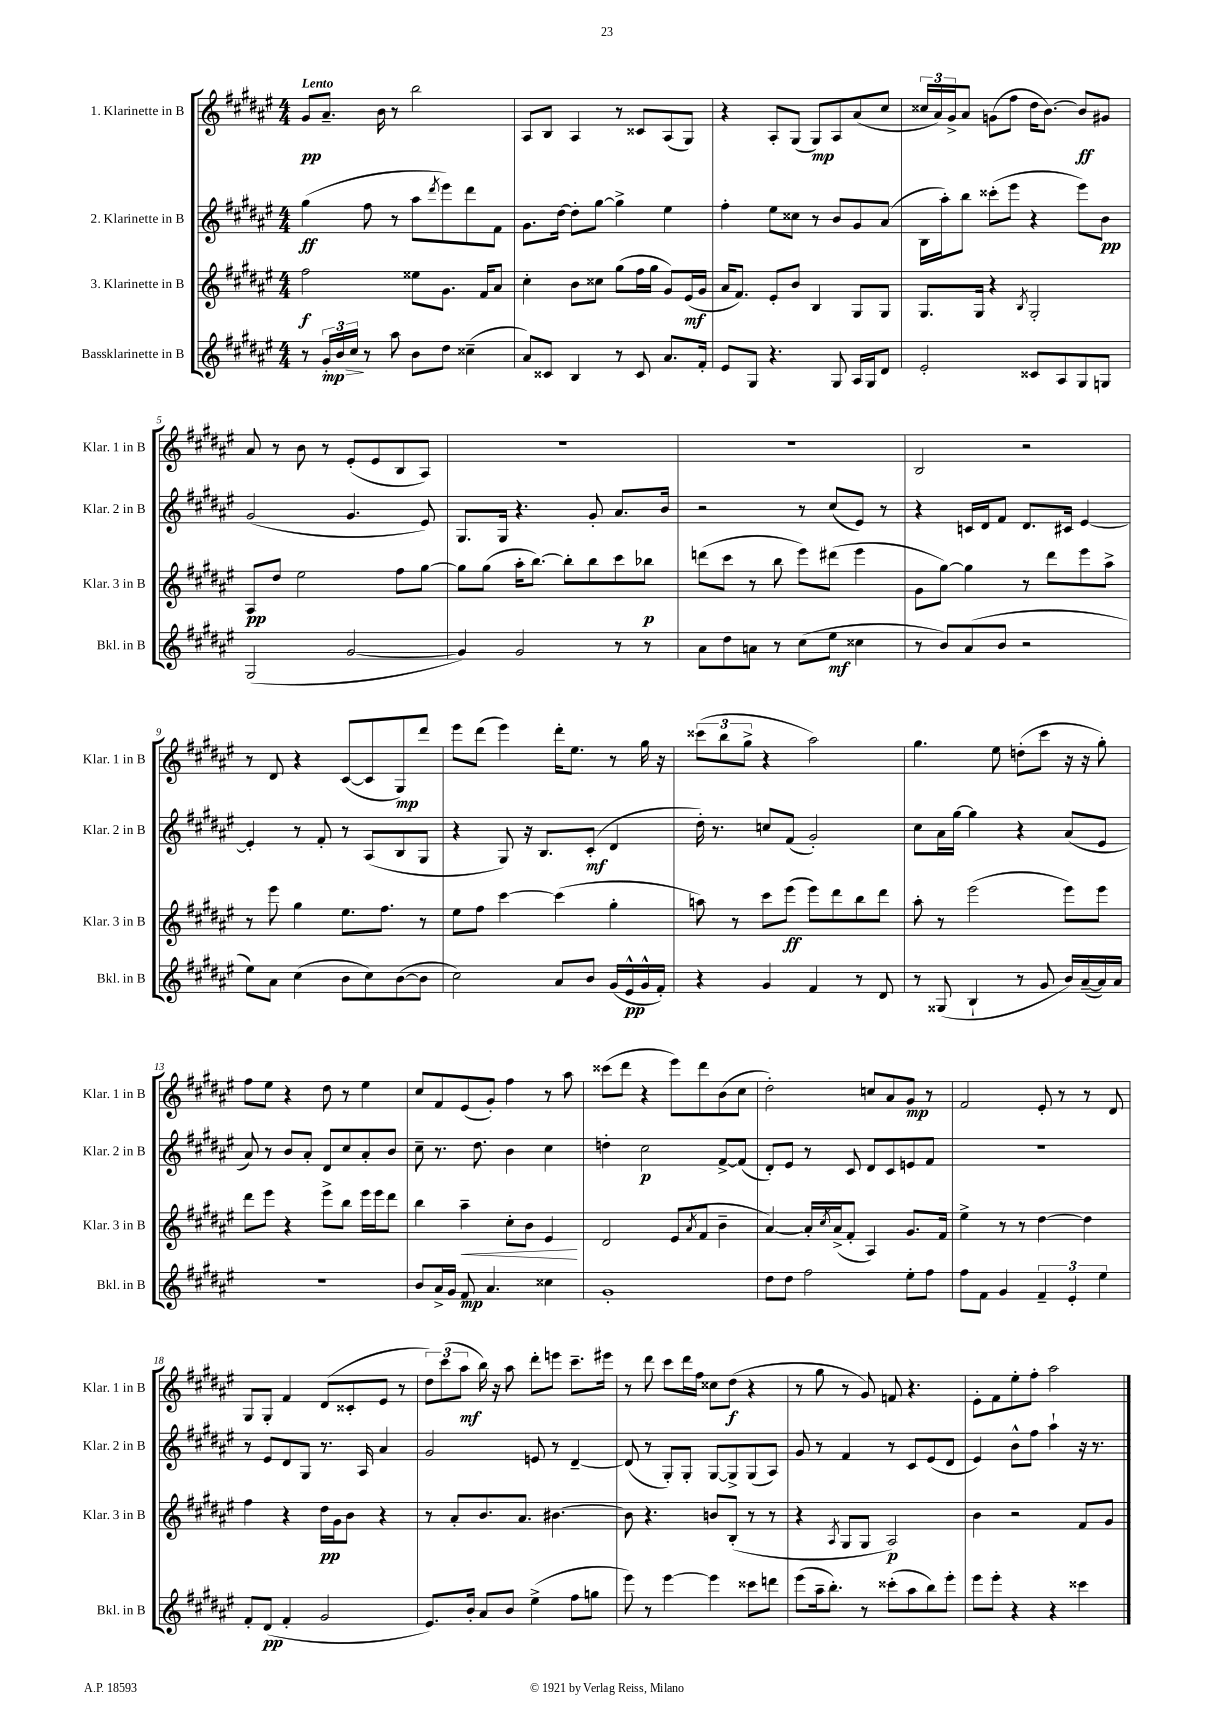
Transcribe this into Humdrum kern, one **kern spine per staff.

**kern	**kern	**kern	**kern
*staff4	*staff3	*staff2	*staff1
*clefG2	*clefG2	*clefG2	*clefG2
*k[f#c#g#d#a#e#]	*k[f#c#g#d#a#e#]	*k[f#c#g#d#a#e#]	*k[f#c#g#d#a#e#]
*M4/4	*M4/4	*M4/4	*M4/4
8r	2ff#\	(4gg#\	8g#/L
24g#'/LL	.	.	8.a#~/J
24b/	.	.	.
24cc#/JJ	.	.	.
8r	.	8ff#\	.
.	.	.	16b\
8aa#\	.	8r	8r
8b\L	8ee##\L	8aa#\L	2bb\
.	.	8qddd#/	.
8dd#\J	8.g#\J	8eee#\)	.
(4cc##~\	.	8ddd#\	.
.	16f#/LK	.	.
.	8a#/J	8f#\J	.
=	=	=	=
8a#/L)	4cc#'\	8.g#\L	8A#/L
8c##/J	.	.	8B/J
.	.	[16dd#\Jk	.
4B/	8b\L	8dd#'\]L	4A#/
.	8cc##\J	[8gg#\J	.
8r	(8gg#\L	4gg#^\]	8r
8c##/	16ff#\L	.	8c##/L
.	16gg#\JJ	.	.
8.a#/L	8g#/L)	4ee#\	(8A#/
.	(16e#/L	.	8G#/J)
16f#'/Jk	16g#/JJ	.	.
=	=	=	=
8e#/L	16a#/LK	4ff#'\	4r
.	8.f#/J)	.	.
8G#/J	.	.	.
4.r	8e#'/L	8ee#\L	8A#'/L
.	8b/J	8cc##\J	(8G#/J
.	4B/	8r	8G#/L)
8G#/	.	8b/L	8A#/
16A#/LL	8G#/L	8g#/	(8a#/
16G#/J	.	.	.
8d#/J	8G#/J	(8a#/J	8cc#/J
=	=	=	=
2e#'/	8.G#/L	16B\LL	24cc##/LL
.	.	.	24a#/)
.	.	16aa#'\J)	.
.	.	.	24g#^/J
.	.	8bb\J	8a#/J
.	16G#/Jk	.	.
.	4r	(8ccc##'\L	(8g\L
.	.	8eee#\J	8ff#\J
.	8qB/	.	.
8c##/L	2G#'/	4r	16dd#\LK
.	.	.	[8.b\J)
8A#/	.	.	.
8G#/	.	8eee#\L)	8b/]L
8G/J	.	8b\J	8g#/J
=	=	=	=
(2G#/	8A#/L	(2g#/	8a#/
.	8dd#/J	.	8r
.	2ee#\	.	8b\
.	.	.	8r
[2g#/	.	4.g#/	(8e#'/L
.	.	.	8e#/
.	8ff#\L	.	8B/
.	[8gg#\J	8e#/)	8A#/J)
=	=	=	=
4g#/])	8gg#\]L	8.G#/L	1r
.	(8gg#\J	.	.
.	.	16G#/Jk	.
2g#/	16aa#'\LK	4.r	.
.	[8.bb\J)	.	.
.	8bb'\]L	.	.
.	8bb\	8g#'/	.
8r	8ccc#\	8.a#/L	.
8r	8bb-\J	.	.
.	.	16b/Jk	.
=	=	=	=
8a#\L	(8ddd\L	2r	1r
8dd#\	8ccc#\J	.	.
8a\J	8r	.	.
8r	8bb\	.	.
(8cc#\L	8eee#\L)	8r	.
8ee#\J	(8ddd#\J	(8cc#/L	.
4cc##\	4eee#\	8e#/J)	.
.	.	8r	.
=	=	=	=
8r	8g#\L	4r	2B/
8b/L)	[8gg#\J)	.	.
(8a#/	4gg#\]	16c/LL	.
.	.	16d#/J	.
8b/J	.	8f#/J	.
2r	8r	8.d#/L	2r
.	8ddd#\L	.	.
.	.	16c#/Jk	.
.	8eee#\	[4e#/	.
.	8aa#^\J	.	.
=	=	=	=
8ee#\L)	8r	4e#'/]	8r
8a#\J	8eee#\	.	8d#/
(4cc#\	4gg#\	8r	4r
.	.	8f#'/	.
8b\L	8.ee#\L	8r	([8c#/L
8cc#\)	.	(8A#/L	8c#/]
.	8.ff#\J	.	.
([8b\	.	8B/	8G#/)
8b\]J	8r	8G#/J	8ddd#/J
=	=	=	=
2cc#\)	8ee#\L	4r	8eee#\L
.	8ff#\J	.	(8ddd#\J
.	[4ccc#\	8G#/)	4eee#\)
.	.	16r	.
.	.	8.B/L	.
8a#/L	(4ccc#\]	.	16ddd#'\LK
.	.	.	8.ee#\J
8b/J	.	(8c#'/J	.
(16g#/LL	4gg#'\	4d#/	8r
16e#^^/	.	.	.
16g#^^/	.	.	16gg#\
16f#'/JJ)	.	.	16r
=	=	=	=
4r	8aa\)	16dd#'\)	(12ccc##\L
.	.	8.r	.
.	.	.	12bb\
.	8r	.	.
.	.	.	12gg#^\J
4g#/	8ccc#\L	8cc/L	4r
.	(8eee#\J	(8f#/J	.
4f#/	8eee#\L)	2g#'/)	2aa#\)
.	8ddd#\	.	.
8r	8bb\	.	.
8d#/	8ddd#\J	.	.
=	=	=	=
8r	8aa#'\	8cc#\L	4.gg#\
(8G##/	8r	16a#\L	.
.	.	[16gg#\JJ	.
4B`/	(2eee#\	4gg#\]	.
.	.	.	8ee#\
8r	.	4r	(8dd'\L
8g#/	.	.	8ccc#\J
16b/LL)	8eee#\L)	(8a#/L	16r
([16a#~/	.	.	16r
16a#/])	8eee#\J	8e#/J	8gg#'\)
16a#/JJ	.	.	.
=	=	=	=
1r	8ddd#\L	8a#/)	8ff#\L
.	8eee#\J	8r	8ee#\J
.	4r	8b/L	4r
.	.	8a#'/J	.
.	8eee#^\L	8d#/L	8dd#\
.	8bb\J	8cc#/	8r
.	16eee#\LL	8a#'/	4ee#\
.	16eee#\J	.	.
.	8ddd#\J	8b/J	.
=	=	=	=
8b/L	4bb\	8cc#~\	8cc#/L
16a#^/L	.	8.r	8f#/
16g#/JJ	.	.	.
8f#/	4aa#~\	.	(8e#/
.	.	8.dd#\	.
4.a#/	.	.	8g#'/J)
.	8cc#'\L	4b\	4ff#\
.	8b\J	.	.
4cc##\	4e#/	4cc#\	8r
.	.	.	8aa#\
=	=	=	=
1g#'	2d#/	4dd'\	(8ccc##\L
.	.	.	8ddd#\J
.	.	2cc#\	4r
.	(8e#/L	.	8eee#\L)
.	8qa#/	.	.
.	8f#/J	.	8ddd#\
.	4b~\	[8f#^/L	(8b\
.	.	(8f#/]J	8cc#\J
=	=	=	=
8dd#\L	[4a#/)	8d#'/L)	2dd#'\)
8dd#\J	.	8e#/J	.
2ff#\	16a#'/]LL	8r	.
.	8qcc#/	.	.
.	(16a#^/J	.	.
.	8f#'/J	8c#/	.
.	4A#/)	8d#/L	8cc/L
.	.	8c#/	8a#/
8ee#'\L	8.g#/L	8e/	8g#/J
8ff#\J	.	8f#/J	8r
.	16f#/Jk	.	.
=	=	=	=
8ff#\L	4ee#^\	1r	2f#/
8f#\J	.	.	.
4g#/	8r	.	.
.	8r	.	.
6f#~/	[4dd#\	.	8e#'/
.	.	.	8r
6e#'/	.	.	.
.	4dd#\]	.	8r
6ee#\	.	.	.
.	.	.	8d#/
=	=	=	=
8f#'/L	4ff#\	8r	8G#/L
(8d#/J	.	8e#/L	8G#'/J
4f#'/	4r	8d#/	4f#/
.	.	8G#/J	.
2g#/	16dd#\LL	8.r	(8d#/L
.	16g#\J	.	.
.	8b\J	.	8c##'/
.	.	16A#/	.
.	4r	4a#/	8e#/J
.	.	.	8r
=	=	=	=
8.e#/L)	8r	2g#/	12dd#\L)
.	.	.	(12ccc#\
.	8a#'/L	.	.
.	.	.	12aa#\J
16b'/Jk	.	.	.
8a#/L	8.b/	.	16bb\)
.	.	.	16r
8b/J	.	.	8aa#\
.	8.a#/J	.	.
(4ee#^\	.	8e/	8ddd#'\L
.	[4.b#\	8r	8eee\J
8ff#\L	.	[4d#~/	8.ccc#~\L
8gg\J	.	.	.
.	.	.	16eee#\Jk
=	=	=	=
8eee#\)	8b#\]	(8d#/]	8r
8r	4.r	8r	8ddd#\
[4eee#\	.	8G#'/L)	8ccc#\L
.	.	8G#'/J	16ddd#\L
.	.	.	16ff#\JJ
4eee#\]	8b/L	[8G#/L	8cc##\L
.	(8B'/J	8G#^/]	(8dd#\J
8ccc##\L	8r	(8G#/	4r
8ddd\J	8r	8A#/J)	.
=	=	=	=
(8eee#\L	4r	8g#/	8r
16aa#~\k	.	8r	8gg#\
8.bb'\J)	.	.	.
.	8qA#/	.	.
.	8G#/L	4f#/	8r
8r	8G#/J	.	8g#/)
(8ccc##'\L	2A#/)	8r	8f/
8aa#\	.	8c#/L	4.r
8bb\)	.	(8e#/	.
8eee#'\J	.	8d#/J	.
=	=	=	=
8eee#\L	4b\	4e#/)	8e#'\L
8eee#'\J	.	.	8f#\
4r	2r	8b^^\L	8ee#'\
.	.	8ff#\J	8ff#'\J
4r	.	4aa#`\	2aa#\
4ccc##\	8f#/L	16r	.
.	.	8.r	.
.	8g#/J	.	.
==	==	==	==
*-	*-	*-	*-
